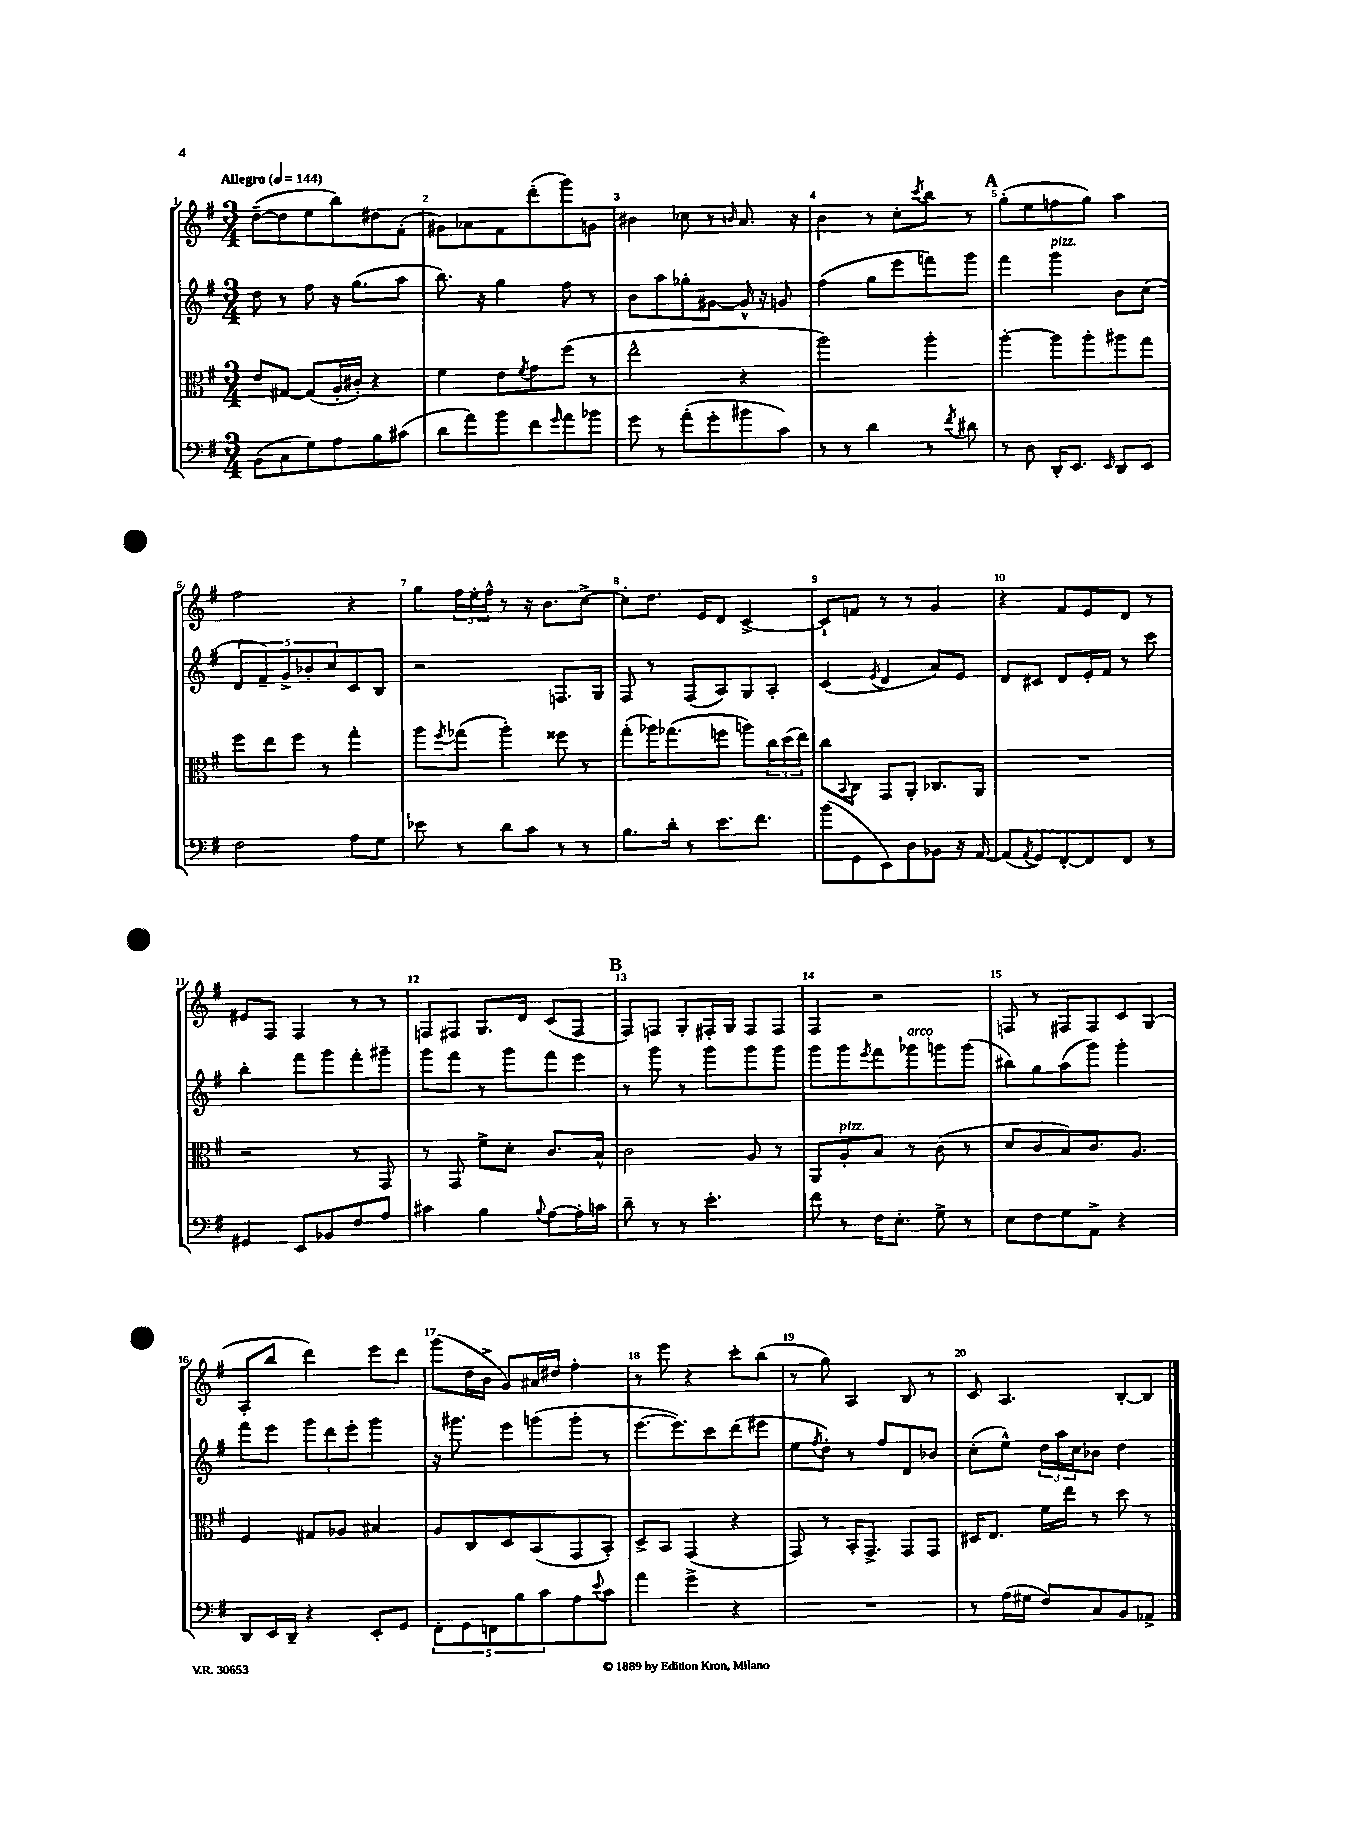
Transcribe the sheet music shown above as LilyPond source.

<<
\new StaffGroup <<
\new Staff = "s0" {
    \clef treble \key g \major \numericTimeSignature \time 3/4 \tempo "Allegro" 4 = 144
    d''8~--( d''8 e''8 b''8) dis''8 fis'8-.( |
    gis'8) aes'8 fis'8 d'''8-.( g'''8) g'8 |
    bis'4 ces''8 r8 \grace { b'16 } a'8. r16 |
    b'4 r8 c''8-. \acciaccatura { c'''8 } b''8 r8 |
    \mark \markup { \bold "A" } g''8-.( e''8 f''8 g''8) a''4 |
    fis''2 r4 |
    g''8 \tuplet 3/2 { fis''16 e''16-. fis''16-^ } r8 r16 b'8. c''8~-> |
    c''8-. d''8. e'16 d'8 c'4~-> |
    c'8-! f'8 r8 r8 g'4 |
    r4 fis'8 e'8 d'8 r8 |
    eis'8 fis8 fis4 r8 r8 |
    f8 fis8 g8. d'16 c'8( fis8 |
    \mark \markup { \bold "B" } fis8) f8 g8-. fis16-. g16 fis8 fis8 |
    fis4 r2 |
    f8 r8 fis8 fis8 c'8 g8( |
    a8-. b''8 d'''4) e'''8 d'''8 |
    g'''8( d''16 b'16-> g'8) ais'16 dis''16 fis''4-. |
    r8 e'''8 r4 c'''8-. b''8( |
    r8 g''8) a4 b8 r8 |
    c'8 a4. b8~-. b8 \bar "|." |
}
\new Staff = "s1" {
    \clef treble \key g \major \numericTimeSignature \time 3/4
    d''8 r8 fis''8 r16 g''8.( a''8 |
    b''8.) r16 g''4 fis''8 r8 |
    b'8 a''8 ges''8-. gis'8~ gis'16-^ r16 g'8 |
    fis''4( g''8 e'''8 f'''8) g'''8 |
    \mark \markup { \bold "A" } fis'''4 g'''4^\markup { \italic "pizz." } b'8 c''8( |
    \tuplet 5/4 { d'8 fis'8--) g'8-> bes'8-. c''8 } c'8 b8 |
    r2 f8. g16 |
    fis8 r8 fis8( a8) g8 a8-. |
    c'4( \acciaccatura { e'8 } d'4 a'8) e'8 |
    d'8 cis'8 d'8 e'16-. fis'16 r8 c'''8 |
    b''4-. fis'''8 g'''8 fis'''8-. gis'''8-- |
    g'''8 fis'''8 r8 g'''8 fis'''8 e'''8 |
    \mark \markup { \bold "B" } r8 g'''8 r8 g'''8 g'''8 g'''8 |
    g'''8 g'''8 \acciaccatura { e'''8 } fis'''8 ges'''8^\markup { \italic "arco" } g'''8 g'''8( |
    bis''8) g''8 a''8( g'''8) g'''4-. |
    fis'''8 e'''8 \tuplet 3/2 { g'''8 d'''8 e'''8-. } g'''4 |
    r16 gis'''8. e'''8 g'''8( g'''8-. r8 |
    e'''8.~ e'''8.) c'''8 d'''8( eis'''8 |
    e''8 \acciaccatura { fis''8 } d''8-.) r8 fis''8 d'8 bes'8 |
    c''8-.( e''8-^) \tuplet 3/2 { d''16 a''16 c''16 } bes'8 d''4 \bar "|." |
}
\new Staff = "s2" {
    \clef alto \key g \major \numericTimeSignature \time 3/4
    e'8 gis8~ gis8( a16-. cis'16-.) r4 |
    fis'4 e'8 \acciaccatura { fis'8 } g'8 fis''8( r8 |
    e''2-^ r4 |
    a''2) a''4-. |
    \mark \markup { \bold "A" } a''4~-. a''8 a''8-. ais''8 g''8 |
    fis''8 e''8 fis''8 r8 g''4-. |
    a''8 \acciaccatura { fis''8 } ges''8( a''4-.) fisis''8 r8 |
    g''8-.( aes''16) ges''8.( f''8 a''8) \tuplet 3/2 { c''16 d''16( e''16) } |
    c''8 \appoggiatura { b,8 } c8 g,8 a,8-. ces8. a,16 |
    R2. |
    r2 r8 g,8 |
    r8 g,8 fis'8-> d'8-. c'8. b16-^ |
    \mark \markup { \bold "B" } c'2 a8 r8 |
    a,8 a8-.^\markup { \italic "pizz." } b8 r8 c'8( r8 |
    d'8 c'8 b8) c'8. a8. |
    fis4 gis8 aes8 bis4 |
    a8 c8 d8 b,8( g,8 b,8-.) |
    d8-> b,8 g,4( r4 |
    g,8) r8 b,16-. g,8.-> g,8 g,8 |
    dis16 e8. fis'16 e''16 r8 d''8 r8 \bar "|." |
}
\new Staff = "s3" {
    \clef bass \key g \major \numericTimeSignature \time 3/4
    b,8( c8 g8) a8 b8 cis'8( |
    d'8 a'8) b'8 fis'8 \grace { g'16 } a'8 bes'8 |
    g'8 r8 a'8-.( g'8-. bis'8 c'8) |
    r8 r8 d'4 r8 \acciaccatura { fis'8 } dis'8 |
    \mark \markup { \bold "A" } r8 d8 d,16-. e,8. \grace { e,16 } d,8 e,8 |
    fis2 a8 g8 |
    ees'8 r8 d'8 c'8 r8 r8 |
    b8. d'16-. r8 e'8. fis'8. |
    b'8( g,8 e,8) d8 bes,8 r16 a,16~ |
    a,8( \acciaccatura { a,8 } g,8) fis,8~-. fis,8 fis,8 r8 |
    gis,4 e,8 bes,8 fis8 a8 |
    cis'4 b4 \appoggiatura { b8 } a8~ a16-. c'16 |
    \mark \markup { \bold "B" } d'8-- r8 r8 e'4.-. |
    fis'8 r8 fis16 e8.-. g8-> r8 |
    e8 fis8 g8 a,8-> r4 |
    d,8 e,16 d,16-- r4 e,8-. g,8 |
    \tuplet 5/4 { fis,8-. g,8 f,8 b8 c'8 } a8 \appoggiatura { e'8 } c'8 |
    a'4 g'4-> r4 |
    R2. |
    r8 a16( gis16 fis8) c8 b,8 aes,8-> \bar "|." |
}
>>
>>
\layout { \context { \Score \override BarNumber.break-visibility = ##(#f #t #t) barNumberVisibility = #all-bar-numbers-visible } }
